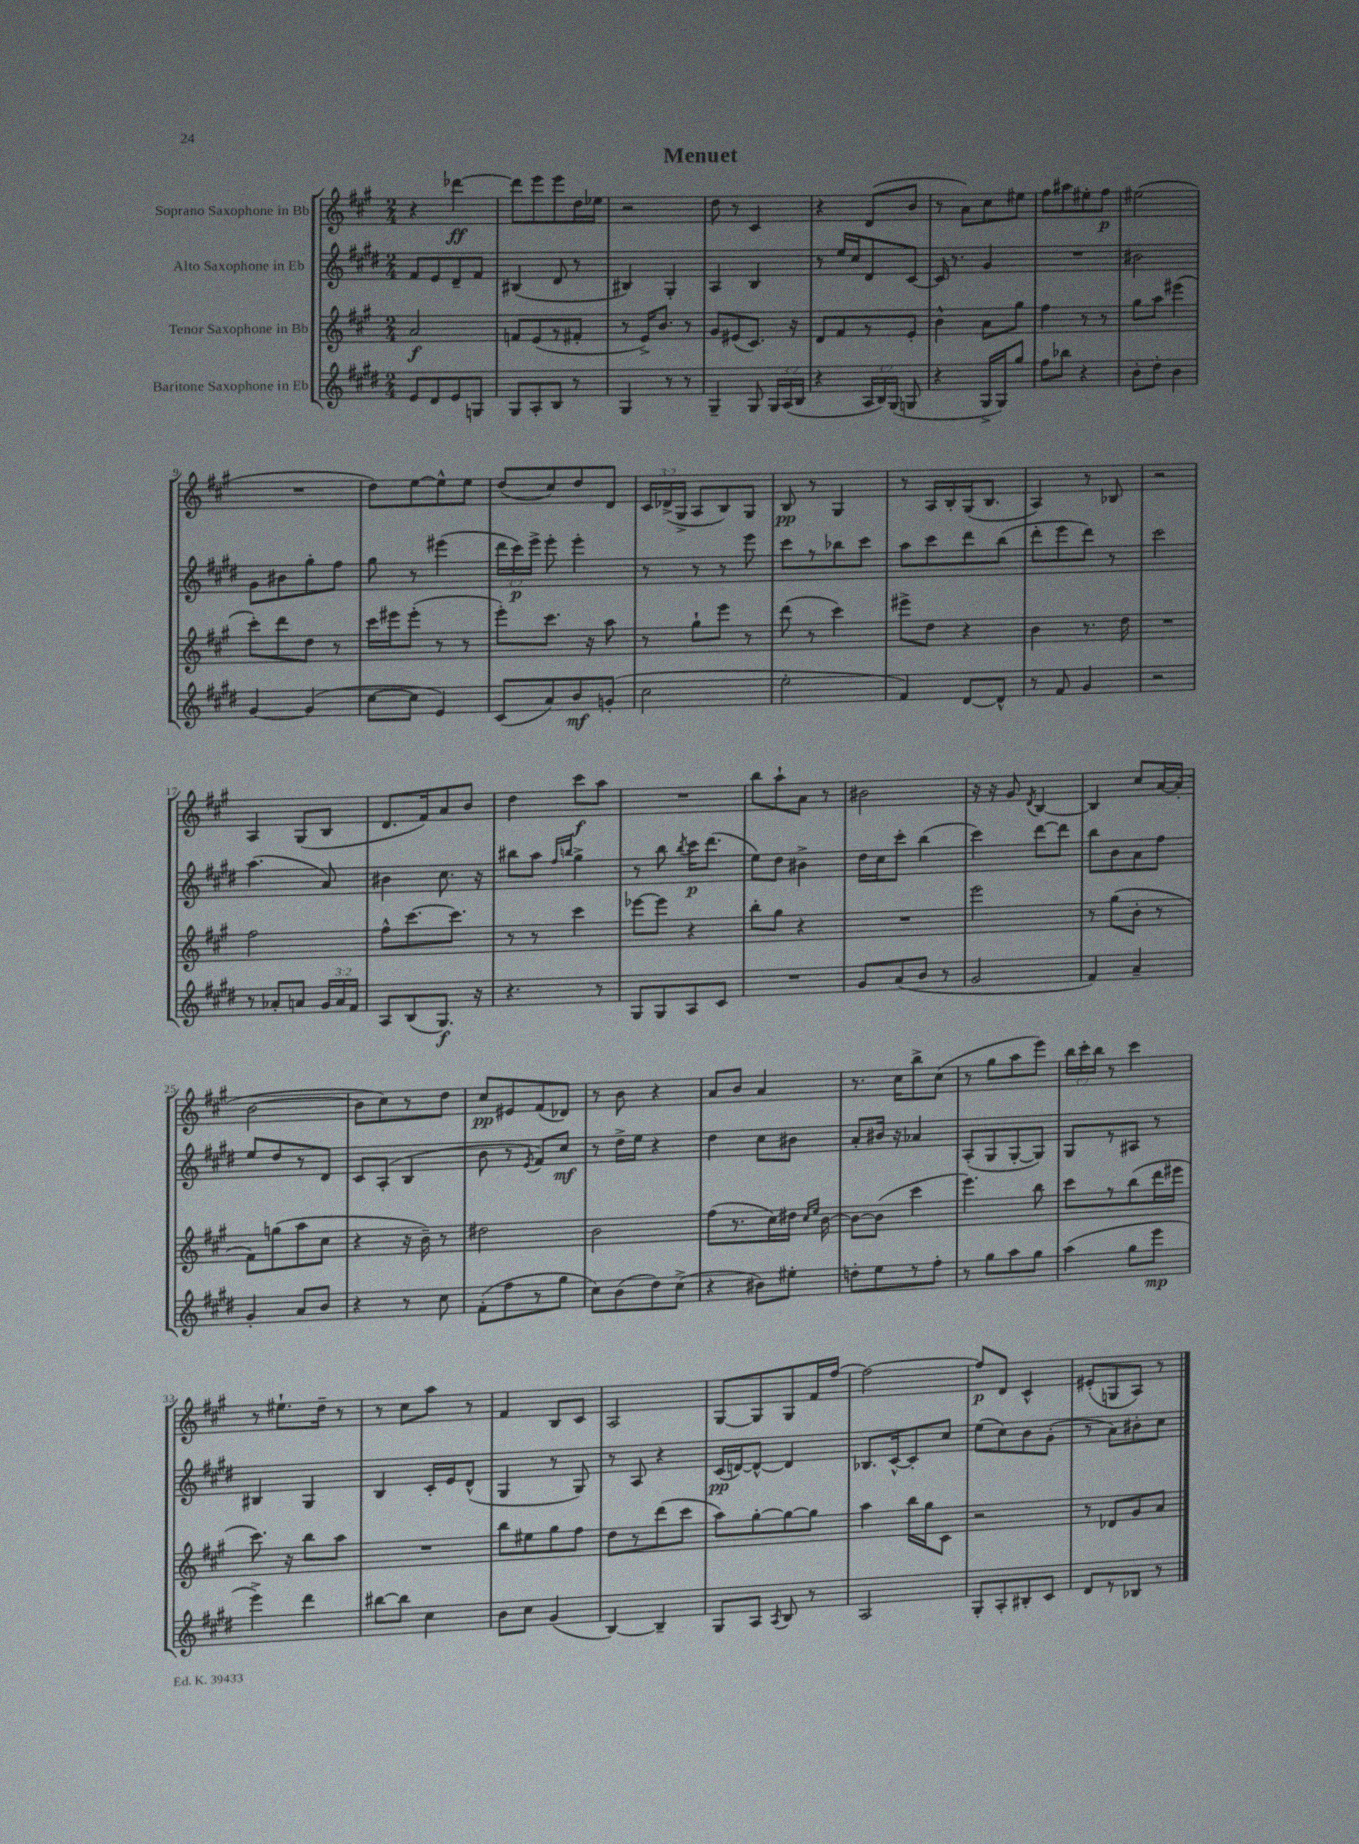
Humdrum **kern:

**kern	**dynam	**kern	**dynam	**kern	**dynam	**kern	**dynam
*part4	*part4	*part3	*part3	*part2	*part2	*part1	*part1
*staff4	*staff4	*staff3	*staff3	*staff2	*staff2	*staff1	*staff1
*I"Baritone Saxophone in Eb	*	*I"Tenor Saxophone in Bb	*	*I"Alto Saxophone in Eb	*	*I"Soprano Saxophone in Bb	*
*clefG2	*	*clefG2	*	*clefG2	*	*clefG2	*
*k[f#c#g#d#]	*	*k[f#c#g#]	*	*k[f#c#g#d#]	*	*k[f#c#g#]	*
*M2/4	*	*M2/4	*	*M2/4	*	*M2/4	*
=1	=1	=1	=1	=1	=1	=1	=1
8e/L	.	2a/	f	8f#/L	.	4r	.
8d#/	.	.	.	8e/	.	.	.
8e/	.	.	.	8d#~/	.	[4ddd-X\	ff
8Gn/J	.	.	.	8f#/J	.	.	.
=2	=2	=2	=2	=2	=2	=2	=2
8G#/L	.	8fn/L	.	(4B#X/	.	8ddd-\L]	.
8A'/	.	(8e/	.	.	.	8eee\	.
8B/J	.	8r	.	8d#/	.	8eee\	.
8r	.	8f#X'/J	.	8r	.	16dd\L	.
.	.	.	.	.	.	16ee-X\JJ	.
=3	=3	=3	=3	=3	=3	=3	=3
4G#/	.	8r	.	4B#X/)	.	2r	.
.	.	16e^/KL)	.	.	.	.	.
.	.	8.b/J	.	.	.	.	.
8r	.	.	.	4G#'/	.	.	.
8r	.	8r	.	.	.	.	.
=4	=4	=4	=4	=4	=4	=4	=4
4G#~/	.	8g#/L	.	4A/	.	8dd\	.
.	.	(8e#X/	.	.	.	8r	.
8G#/	.	8.c#/J)	.	4B/	.	4c#/	.
24G#/LL	.	.	.	.	.	.	.
(24A/	.	.	.	.	.	.	.
.	.	16r	.	.	.	.	.
24B/JJ	.	.	.	.	.	.	.
=5	=5	=5	=5	=5	=5	=5	=5
4r	.	8d/L	.	8r	.	4r	.
.	.	8f#/	.	16ee/LL	.	.	.
.	.	.	.	16cc#/J	.	.	.
24A/LL	.	8r	.	8d#/	.	(8d/L	.
24B/)	.	.	.	.	.	.	.
(24G#/JJ	.	.	.	.	.	.	.
8Gn/	.	8e'/J	.	[8c#/J	.	8b/J	.
=6	=6	=6	=6	=6	=6	=6	=6
4r	.	4b^^\	.	16c#/]	.	8r	.
.	.	.	.	8.r	.	.	.
.	.	.	.	.	.	8a\L)	.
16G#^/LL	.	8a\L	.	4g#/	.	8cc#\	.
16G#/J)	.	.	.	.	.	.	.
8gg#/J	.	8gg#\J	.	.	.	8ee#X\J	.
=7	=7	=7	=7	=7	=7	=7	=7
8ff#\L	.	4ff#\	.	2r	.	8ff#\L	.
8bb-X\J	.	.	.	.	.	8aa#X\	.
4r	.	8r	.	.	.	8ee#X'\	.
.	.	8r	.	.	.	8ff#\J	p
=8	=8	=8	=8	=8	=8	=8	=8
8b'\L	.	8gg#\L	.	2b#X\	.	(2ee#X\	.
8dd#'\J	.	8aa\J	.	.	.	.	.
4b\	.	(4eee#X\	.	.	.	.	.
!!LO:LB:g=z
=9	=9	=9	=9	=9	=9	=9	=9
[4g#/	.	8ccc#'\L)	.	8g#\L	.	2r	.
.	.	8ddd\	.	8b#X\	.	.	.
(4g#/]	.	8dd\J	.	8gg#'\	.	.	.
.	.	8r	.	8ff#\J	.	.	.
=10	=10	=10	=10	=10	=10	=10	=10
[8cc#\L	.	16ccc#\LL	.	8gg#\	.	8dd\L)	.
.	.	16eee#X\J	.	.	.	.	.
8cc#\J]	.	(8eee#'\J	.	8r	.	[8ee\	.
4e/)	.	8r	.	(4eee#X\	.	8ee^^\]	.
.	.	8r	.	.	.	8ee\J	.
=11	=11	=11	=11	=11	=11	=11	=11
(8c#/L	.	8eee'\L)	.	24ddd#\LL	.	(8dd/L	.
.	.	.	.	24ccc#\)	p	.	.
.	.	.	.	24eee^\JJ	.	.	.
8a/)	.	8.ccc#\J	.	8eee'\	.	8cc#/)	.
8b/	mf	.	.	4eee'\	.	8dd/	.
.	.	16r	.	.	.	.	.
(8gn'/J	.	8aa\	.	.	.	8d/J	.
=12	=12	=12	=12	=12	=12	=12	=12
2cc#\	.	8r	.	8r	.	24c#/LL	.
.	.	.	.	.	.	(24d-X^/	.
.	.	.	.	.	.	24G#^/JJ	.
.	.	8gg#`\L	.	8r	.	8A/L	.
.	.	8eee\J	.	8r	.	8B/)	.
.	.	8r	.	8eee\	.	8G#/J	.
=13	=13	=13	=13	=13	=13	=13	=13
2ee'\	.	(8ddd\	.	8ccc#\L	.	8B/	pp
.	.	8r	.	8r	.	8r	.
.	.	4ccc#\)	.	8bb-X\	.	4G#/	.
.	.	.	.	8ccc#\J	.	.	.
=14	=14	=14	=14	=14	=14	=14	=14
4f#/)	.	8eee#X^\L	.	8aa\L	.	8r	.
.	.	8dd\J	.	8ccc#\	.	16A/LL	.
.	.	.	.	.	.	16B'/	.
[8d#/L	.	4r	.	8ddd#\	.	(16G#/J	.
.	.	.	.	.	.	8.B/J	.
8d#^^/J]	.	.	.	(8bb\J	.	.	.
=15	=15	=15	=15	=15	=15	=15	=15
8r	.	4b\	.	8ddd#'\L	.	4A/)	.
8f#/	.	.	.	8eee\	.	.	.
4g#/	.	8.r	.	8ddd#\J)	.	8r	.
.	.	.	.	8r	.	8B-X/	.
.	.	16dd\	.	.	.	.	.
=16	=16	=16	=16	=16	=16	=16	=16
2r	.	2r	.	2ccc#\	.	2r	.
!!LO:LB:g=z
=17	=17	=17	=17	=17	=17	=17	=17
8r	.	2ff#\	.	(4.aa\	.	4A/	.
8a-X'/L	.	.	.	.	.	.	.
8an/J	.	.	.	.	.	(8G#/L	.
24g#/LL	.	.	.	8a/)	.	8B/J	.
24a/	.	.	.	.	.	.	.
24f#/JJ	.	.	.	.	.	.	.
=18	=18	=18	=18	=18	=18	=18	=18
8A/L	.	8ff#^^\L	.	4b#X\	.	8.d/L	.
(8B/	.	[8.ccc#\	.	.	.	.	.
.	.	.	.	.	.	16f#/k)	.
8.G#/J)	f	.	.	8.cc#\	.	8a/	.
.	.	8.ccc#\J]	.	.	.	.	.
.	.	.	.	.	.	8b/J	.
16r	.	.	.	16r	.	.	.
=19	=19	=19	=19	=19	=19	=19	=19
4.r	.	8r	.	8bb#X\L	.	4dd\	.
.	.	8r	.	8aa\J	.	.	.
.	.	.	.	16qqff#/LL	.	.	.
.	.	.	.	16qqbbn/JJ	.	.	.
.	.	4ccc#\	.	4gg#^\	.	8ccc#\L	f
8r	.	.	.	.	.	8aa\J	.
=20	=20	=20	=20	=20	=20	=20	=20
8G#/L	.	[8eee-X\L	.	8r	.	2r	.
8G#/	.	8eee-\J]	.	8bb\	.	.	.
.	.	.	.	8qbb/	.	.	.
8A/	.	4r	.	16ccc#\KL	p	.	.
.	.	.	.	(8.ddd#\J	.	.	.
8c#/J	.	.	.	.	.	.	.
=21	=21	=21	=21	=21	=21	=21	=21
2r	.	8bb'\L	.	8ee\L)	.	8bb\L	.
.	.	8gg#\J	.	8dd#\J	.	8aa`\	.
.	.	4r	.	4b#X^\	.	8a\J	.
.	.	.	.	.	.	8r	.
=22	=22	=22	=22	=22	=22	=22	=22
8g#/L	.	2r	.	16dd#\LL	.	2b#X\	.
.	.	.	.	16cc#\J	.	.	.
(8a/	.	.	.	8ccc#'\J	.	.	.
8b/J	.	.	.	(4bb\	.	.	.
8r	.	.	.	.	.	.	.
=23	=23	=23	=23	=23	=23	=23	=23
2g#/	.	2eee\	.	4ccc#\)	.	16r	.
.	.	.	.	.	.	16r	.
.	.	.	.	.	.	8g#/	.
.	.	.	.	.	.	8qd/	.
.	.	.	.	[8ddd#\L	.	[4B/	.
.	.	.	.	8ddd#\J]	.	.	.
=24	=24	=24	=24	=24	=24	=24	=24
4f#/)	.	8r	.	8bb\L	.	4B/]	.
.	.	(8gg#\L	.	8b\	.	.	.
4a~/	.	8b'\J	.	8a\	.	8cc#/L	.
.	.	8r	.	8ff#\J	.	[16a/L	.
.	.	.	.	.	.	(16a'/JJ]	.
!!LO:LB:g=z
=25	=25	=25	=25	=25	=25	=25	=25
4g#'/	.	8f#\L)	.	8ee/L	.	[2b\	.
.	.	(8ggn\	.	8dd#/	.	.	.
8a/L	.	8aa\	.	8r	.	.	.
8b/J	.	8cc#\J	.	8d#/J	.	.	.
=26	=26	=26	=26	=26	=26	=26	=26
4r	.	4r	.	8c#/L	.	8b\L]	.
.	.	.	.	(8A'/J	.	8cc#\)	.
8r	.	16r	.	4B/	.	8r	.
.	.	16b~\)	.	.	.	.	.
8cc#\	.	8r	.	.	.	8dd\J	.
=27	=27	=27	=27	=27	=27	=27	=27
(8f#'\L	.	2dd#X\	.	8b\	.	8cc#/L	pp
8ff#\	.	.	.	8r	.	8e#X/	.
.	.	.	.	8qe/	.	.	.
8r	.	.	.	8f#/L)	.	(8f#/	.
8gg#\J	.	.	.	8cc#/J	mf	8d-X/J)	.
=28	=28	=28	=28	=28	=28	=28	=28
8cc#\L)	.	2b\	.	8r	.	8r	.
(8b\	.	.	.	16dd#^\LL	.	8b\	.
.	.	.	.	16ee\JJ	.	.	.
8dd#\)	.	.	.	4r	.	4r	.
(8cc#^\J	.	.	.	.	.	.	.
=29	=29	=29	=29	=29	=29	=29	=29
4r	.	(8ff#\L	.	4dd#\	.	8a/L	.
.	.	8.r	.	.	.	8b/J	.
8b#X\L)	.	.	.	8cc#\L	.	4a/	.
.	.	16cc#\L)	.	.	.	.	.
8ee#X'\J	.	16dd#X\JJ	.	8b#X\J	.	.	.
.	.	16qqcc#/LL	.	.	.	.	.
.	.	16qqee/JJ	.	.	.	.	.
.	.	[16b\	.	.	.	.	.
=30	=30	=30	=30	=30	=30	=30	=30
8ddn'\L	.	8b\L_	.	8a'/L	.	8.r	.
8ee\	.	(8b\J]	.	16b#X/Jk	.	.	.
.	.	.	.	16r	.	16cc#\KL	.
8r	.	4ccc#\	.	4a-X/	.	8bb^\	.
8ff#'\J	.	.	.	.	.	(8cc#\J	.
=31	=31	=31	=31	=31	=31	=31	=31
8r	.	4.eee\)	.	(8A'/L	.	8r	.
8gg#\L	.	.	.	8G#/	.	8gg#\L	.
8aa\	.	.	.	[8G#'/	.	8aa\	.
8gg#\J	.	8bb\	.	8G#/J])	.	8eee\J)	.
=32	=32	=32	=32	=32	=32	=32	=32
(4aa\	.	8ccc#\L	.	8G#/L	.	24bb\LL	.
.	.	.	.	.	.	24ccc#'\	.
.	.	.	.	.	.	24bb\JJ	.
.	.	8r	.	8r	.	8r	.
8gg#\L	.	(8bb\	.	8A#X/J	.	4ccc#\	.
8eee\J	mp	16ddd\L	.	8r	.	.	.
.	.	16eee#X\JJ	.	.	.	.	.
!!LO:LB:g=z
=33	=33	=33	=33	=33	=33	=33	=33
4eee^\)	.	8.ccc#\)	.	4B#X/	.	8r	.
.	.	.	.	.	.	8.ee#X`\L	.
.	.	16r	.	.	.	.	.
4ddd#\	.	8bb\L	.	4G#/	.	.	.
.	.	.	.	.	.	16dd~\Jk	.
.	.	8aa\J	.	.	.	8r	.
=34	=34	=34	=34	=34	=34	=34	=34
[8bb#X\L	.	2r	.	4B/	.	8r	.
8bb#\J]	.	.	.	.	.	8cc#\L	.
4cc#\	.	.	.	16c#'/LL	.	8aa\J	.
.	.	.	.	16e/J	.	.	.
.	.	.	.	(8d#^^/J	.	8r	.
=35	=35	=35	=35	=35	=35	=35	=35
8b\L	.	8bb\L	.	4G#/	.	4f#/	.
8cc#\J	.	8ee#X\	.	.	.	.	.
(4g#/	.	8gg#\	.	8r	.	8B/L	.
.	.	8ff#\J	.	8G#/)	.	8c#/J	.
=36	=36	=36	=36	=36	=36	=36	=36
[4B/)	.	8dd\L	.	8r	.	2A/	.
.	.	8r	.	8A/	.	.	.
4B~/]	.	(8ddd\	.	4r	.	.	.
.	.	8ccc#\J	.	.	.	.	.
=37	=37	=37	=37	=37	=37	=37	=37
8G#/L	.	8aa\L)	.	(16c#/LL	pp	[8G#/L	.
.	.	.	.	[16dn/J)	.	.	.
8A/J	.	[8gg#'\	.	8d^^/J_	.	8G#/]	.
8qA/	.	.	.	.	.	.	.
8B/	.	8gg#\_	.	4d/]	.	8G#/	.
8r	.	8gg#\J]	.	.	.	16f#/L	.
.	.	.	.	.	.	[16ff#/JJ	.
=38	=38	=38	=38	=38	=38	=38	=38
2A/	.	4aa\	.	8.B-X/L	.	2ff#\_	.
.	.	.	.	[16c#^^/k	.	.	.
.	.	16bb\LL	.	8c#'/]	.	.	.
.	.	16gg#\J	.	.	.	.	.
.	.	8c#\J	.	8cc#/J	.	.	.
=39	=39	=39	=39	=39	=39	=39	=39
8G#'/L	.	2r	.	(8ee\L	.	8ff#/L]	p
8A'/	.	.	.	8cc#\)	.	8d/J	.
8B#X'/	.	.	.	8b\	.	4c#^^/	.
8c#/J	.	.	.	(8g#'\J	.	.	.
=40	=40	=40	=40	=40	=40	=40	=40
8d#/L	.	8r	.	8r	.	(8e#X'/L	.
8r	.	8d-X/L	.	8a\L)	.	8Gn/	.
8B-X/J	.	8g#/	.	8b#X'\	.	8A/J)	.
8r	.	8a/J	.	8cc#\J	.	8r	.
==	==	==	==	==	==	==	==
*-	*-	*-	*-	*-	*-	*-	*-
